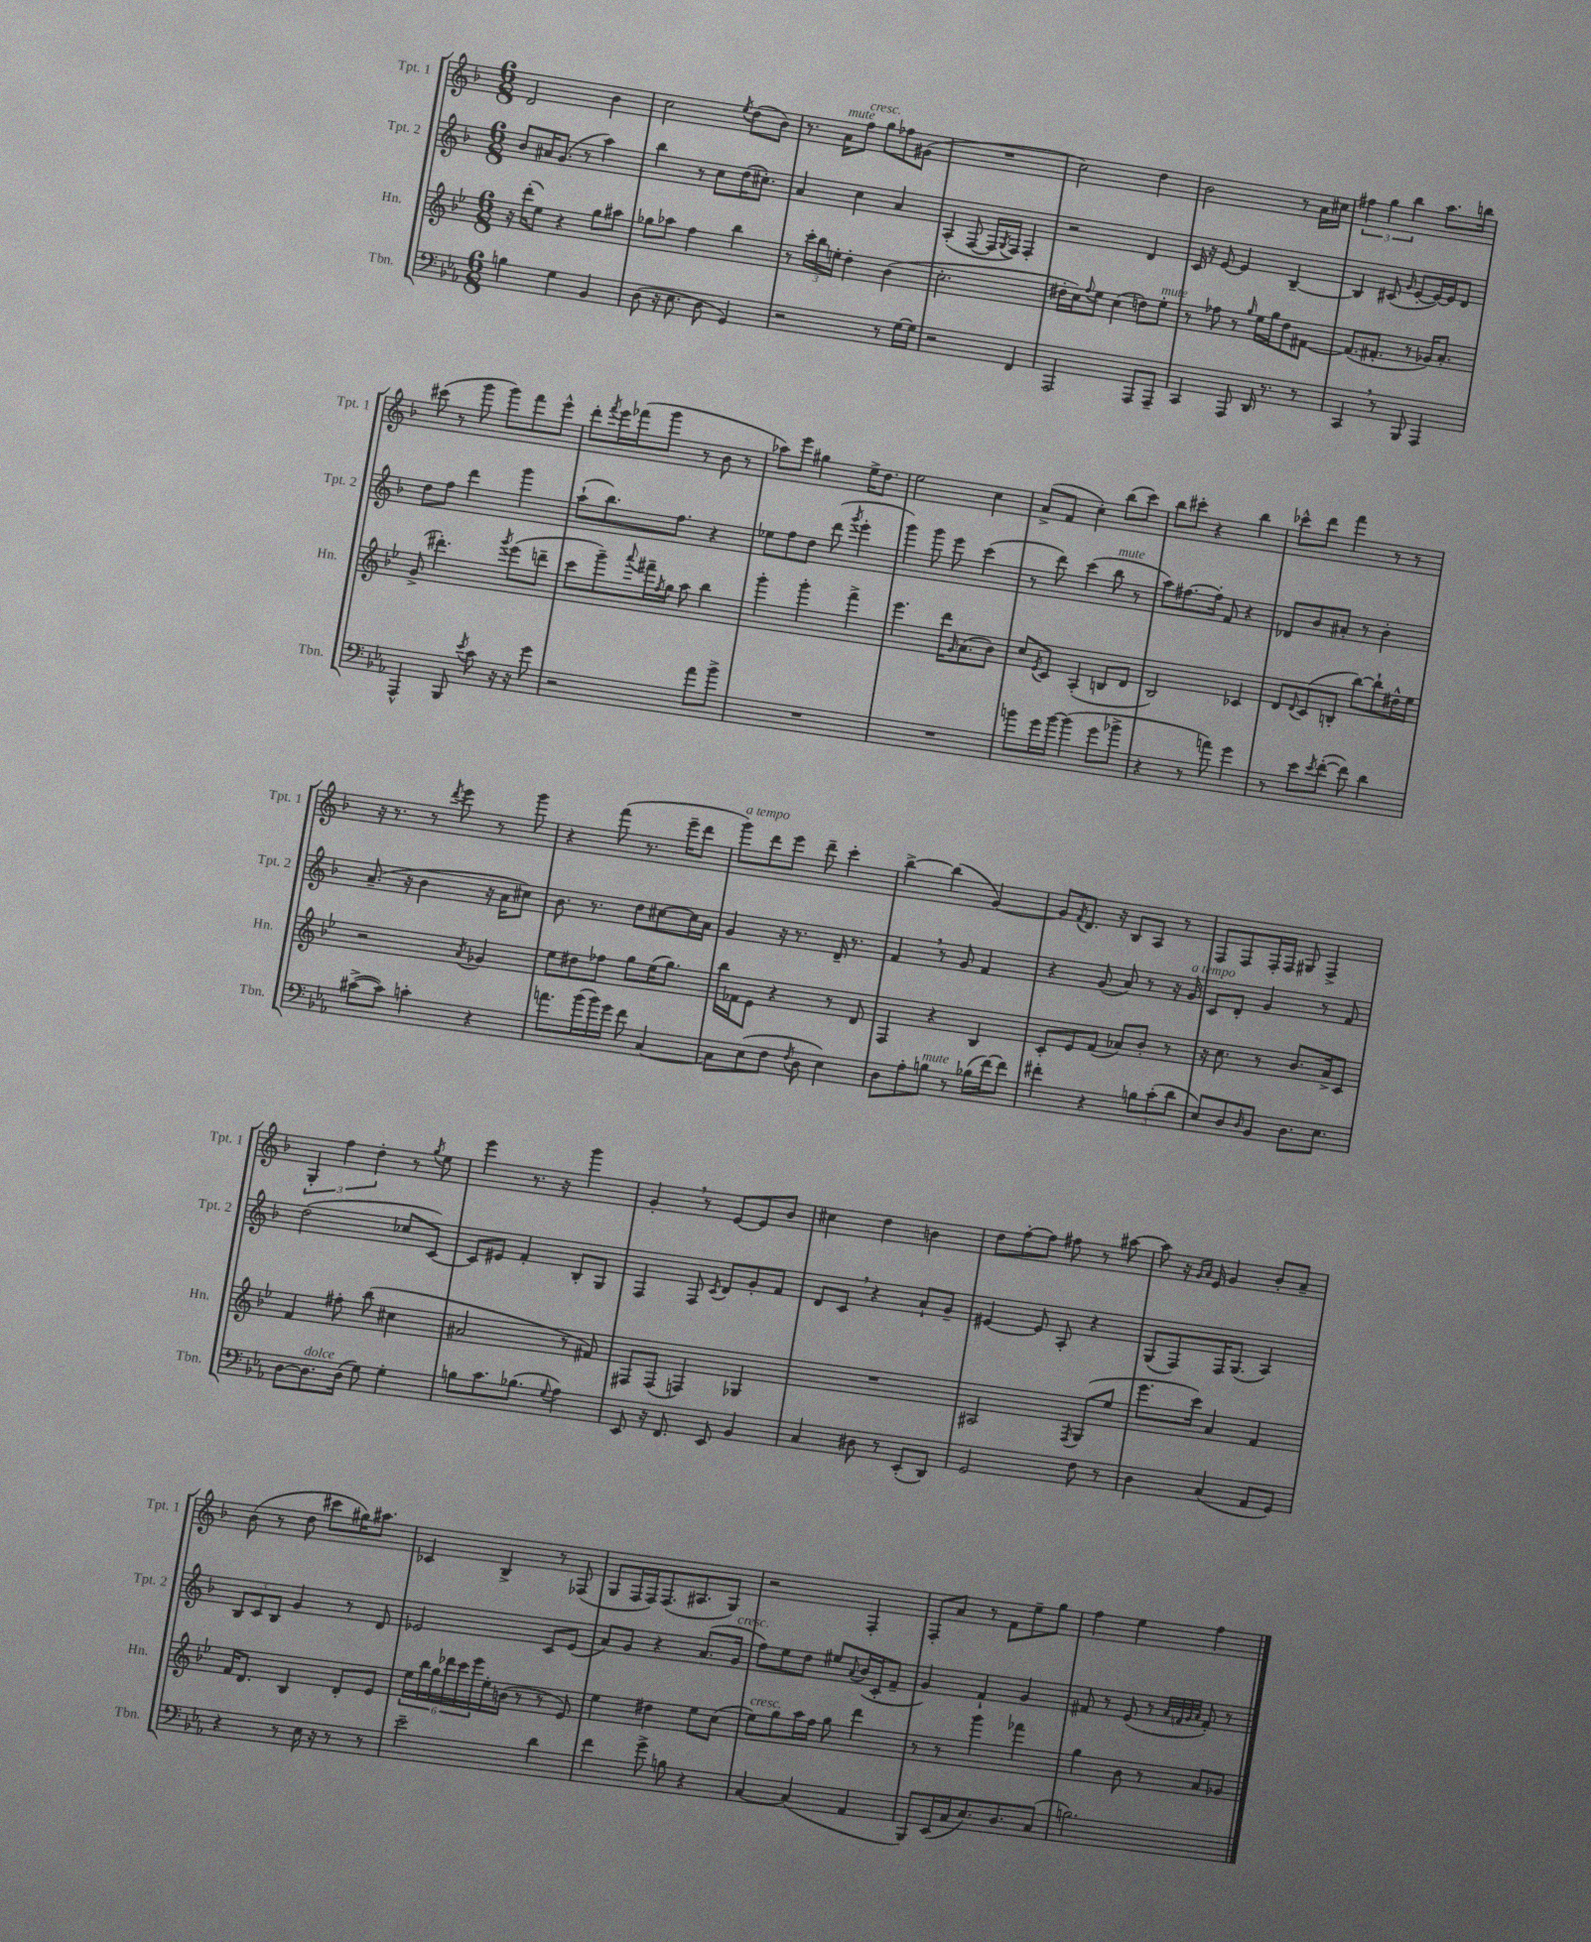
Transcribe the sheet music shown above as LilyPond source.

<<
\new StaffGroup <<
\new Staff = "s0" \with { instrumentName = "Tpt. 1" shortInstrumentName = "Tpt. 1" } {
    \clef treble \key f \major \numericTimeSignature \time 6/8
    d'2 bes'4 |
    c''2 \acciaccatura { e''8 } d''8( bes'8) |
    r8. a'16^\markup { \italic "mute" } f''8^\markup { \italic "cresc." } g''8 fes''8 gis'8( |
    R2. |
    c''2) d''4 |
    bes'2 r8 a'16 cis''16 |
    \tuplet 3/2 { fis''4 g''4 bes''4 } a''8. b''16 |
    cis'''8( r8 g'''8 g'''8) f'''8 e'''8-^ |
    d'''8-. \acciaccatura { f'''8 } e'''16 fes'''16( g'''8 r8 bes'8 r8 |
    aes''8) e'''8 gis''4 e''16-> d''8. |
    e''2 c''4 |
    a'8->( f'8 c''4-.) bes''8( c'''8) |
    bes''8 cis'''8-. r4 bes''4 |
    ces'''8-^ d'''8 f'''4 r8 r8 |
    r16 r8. r8 \acciaccatura { d'''8 } e'''8 r8 g'''8 |
    r4 f'''8( r8. e'''16-- d'''8 |
    g'''8^\markup { \italic "a tempo" }) d'''8 e'''8 d'''8-- c'''4-. |
    bes''4~-> bes''4( g'4~) |
    g'8 \acciaccatura { f'8 } d'8. r16 bes8 a8 r8 |
    f8 f8 f16-. f16 gis8 f4-> |
    \tuplet 3/2 { g4-. f''4 d''4-. } r8 \acciaccatura { g''8 } e''8 |
    e'''4 r8. r16 g'''4 |
    g'4-. \breathe r8 e'8~ e'8 bes'8 |
    cis''4 d''4 b'4 |
    d''8 f''8~-. f''8 fis''8 r8 ais''8~ |
    ais''8 r16 \grace { g'16 a'16 } e'16 g'4 bes'8-. a'8-- |
    bes'8( r8 d''8 cis'''8 gis''16) ais''8. |
    ces'4 bes4-> r8 fes8( |
    g8 f16 f16) f8.( ais8. g8) |
    r2 f4-. |
    f8-. a'8 r8 f'8 e''8-- g''8 |
    f''4 e''4 f''4 \bar "|." |
}
\new Staff = "s1" \with { instrumentName = "Tpt. 2" shortInstrumentName = "Tpt. 2" } {
    \clef treble \key f \major \numericTimeSignature \time 6/8
    bes'8 ais'16 g'8.( r8 a''4) |
    bes''4 r8 c''8 d''16( cis''8.-.) |
    a'4 c''4 a'4 |
    a4-.( f8~ f16 \acciaccatura { g8 } f16) f4-. |
    r2 d'4 |
    c'16 r16 e'8~ e'4 bes4~-- |
    bes4 cis'8( \grace { g'16 } e'8~-. e'16~) e'16 d'8 |
    d''8 f''8 d'''4 g'''4 |
    a''8-!( bes''8.) f''8. r4 |
    ees''8 f''8 d''8 d'''8( \acciaccatura { g'''8 } e'''4-. |
    g'''4) g'''8 e'''8 c'''4( |
    r8 d'''8) c'''4( bes''8^\markup { \italic "mute" } r8 |
    a''8) fis''8.~ fis''16-. f'8 r4 |
    des'8 bes'8 ais'8-. r8 bes'4-. |
    a'8.--( r16 bes'4 r16 a'16 cis''8) |
    bes'8. r8. d''8 cis''8~ cis''16 a'16 |
    g'4 r16 r8. d'16-- r8. |
    f'4 \breathe r8 g'8 f'4 |
    r4 g'8( a'8) r8 r16 g'16^\markup { \italic "a tempo" } |
    c'8 d'8-. g'4 r8 f'8 |
    d''2( ces''8 c'8~) |
    c'8 eis'8 f'4-. bes8-. g8 |
    f4 f8 \acciaccatura { c'8 } d'8 g'8-. f'8 |
    d'8 c'8 \breathe r4 a'8-! g'8-- |
    eis'4~ eis'8 a8-. r4 |
    g8( f8) f16 g8.( a4) |
    \tuplet 3/2 { bes8 c'8 bes8 } g'4 r8 d'8 |
    ees'2 c'8 ees'8( |
    a'8) g'8 r4 a'8.( g'16^\markup { \italic "cresc." } |
    f''8) e''8 d''8 eis''8 \appoggiatura { a'8 } bes'16( c'16-. f'8-- |
    g'4) f'4-! g'4 |
    fis'8 r8 e'8( r8 \grace { a'32 f'32 g'32 a'32 } f'8-.) r8 \bar "|." |
}
\new Staff = "s2" \with { instrumentName = "Hn." shortInstrumentName = "Hn." } {
    \clef treble \key bes \major \numericTimeSignature \time 6/8
    r16 d'''16-.( ees''8) r4 g''8 ais''8 |
    ges''8 aes''8 f''4 bes''4 |
    r8 \tuplet 3/2 { c'''16-. bes''16 e''16-. } d''4-. bes'4( |
    c''2.-. |
    dis''16-. c''16) \appoggiatura { f''8 } ees''8 c''4( d''8) ees''8-.^\markup { \italic "mute" } |
    r8 fes''8 r8 \grace { g''16 } ees''16 g''16 d''8 fis'8~ |
    fis'8.( fis'8.-. r8 ges'16) a'8.-. |
    g'8->( dis'''4.-.) \acciaccatura { g'''8 } ees'''8( d'''8-- |
    c'''8 g'''8--) \appoggiatura { a'''8 } fis'''16-- \acciaccatura { f''8 } g''16 a''8 bes''4 |
    g'''4-. g'''4-. f'''4-> |
    ees'''4. d'''16 \grace { g'16 } a'8.( bes'8) |
    c''8 \acciaccatura { ees'8 } c'8 a4-.( b8 d'8 |
    bes2) ces'4 |
    d'8 \appoggiatura { d'8 } c'8( b8-. bes''8~) bes''8-! dis''16-^ ees''16 |
    r2 \acciaccatura { a'8 } ges'4 |
    ees''8 dis''8 fes''8 g''8 ees''16( g''8.) |
    bes''16 fes'16 ees'8 r4 r8 d'8 |
    f4 r4 bes4 |
    c'8-. ees'8 f'8( aes'8) bes'8-. r8 |
    r16 c''8. r8 bes'8. a'16-> c'8 |
    f'4 fis''8-. bes''8( cis''4 |
    ais'2 r8 fis'8) |
    fis8 fis8( f4) ges4 |
    R2. |
    ais2 \acciaccatura { f8 } g8( ees''8 |
    ees'''8. c'''16) a'4 f'4 |
    f'16 d'8. bes4 d'8-. ees'8 |
    \tuplet 6/4 { ees''16 bes''16 g''16 des'''16 c'''16 ees'''16 } ees''16-. b'16( r8 r8 ees'8) |
    ees''4 dis''4 ees''8 c''8( |
    ees''8^\markup { \italic "cresc." }) g''8 a''16 f''16 g''8 d'''4 |
    r8 r8 g'''4 fes'''4 |
    g''4 bes'8 r8 a'8 ges'8 \bar "|." |
}
\new Staff = "s3" \with { instrumentName = "Tbn." shortInstrumentName = "Tbn." } {
    \clef bass \key ees \major \numericTimeSignature \time 6/8
    b4 g4 bes,4 |
    d8( r16 ees8. d8 g,4) |
    r2 r8 g16~ g16 |
    r2 f,4 |
    aes,,2 aes,,8 aes,,8-- |
    c,4 aes,,8 d,16 r8. r8 |
    c,4 \breathe r8 bes,,8 aes,,4 |
    aes,,4-^ bes,,8 \acciaccatura { ees'8 } c'8 r16 r16 g'8 |
    r2 aes'8 bes'8-> |
    R2. |
    R2. |
    b'8 g'16 b'16~ b'4( g'8 bes'8-> |
    r4 r8 a'8) g'4 |
    r8 ees'8 \acciaccatura { ees'8 } f'8~-.( f'8) d'4 |
    cis'8~->( cis'8) c'4-. r4 |
    a'8. bes'16( bes'16) g'16 f'8 c4~ |
    c8 ees8( f8 \acciaccatura { f8 } d8 ees4) |
    d8 aes8-. b8^\markup { \italic "mute" } r8 bes16( f'16~) f'8 |
    fis'4-. r4 \tuplet 3/2 { b8 c'8-.( d'8 } |
    ees8) d8 \grace { d16 } bes,8 d8. ees8. |
    d8~ d8.^\markup { \italic "dolce" } d16( g8) g4-. |
    b8 c'8. bes8.( \appoggiatura { g8 } aes4) |
    ees,8 r16 f,8. ees,8 bes,4 |
    c4 dis8 r8 ees,8-.( d,8) |
    g,2 f8 r8 |
    d4 c4( aes,8 g,8) |
    r4 r8 ees16 r16 r8 r8 |
    ees'2-- d'4 |
    f'4 g'8-> b8 r4 |
    c4~ c4( aes,4 |
    bes,,8) ees,16( c16 ees8.) d8. c8( |
    b2.) \bar "|." |
}
>>
>>
\layout { \context { \Score \remove "Bar_number_engraver" } }
